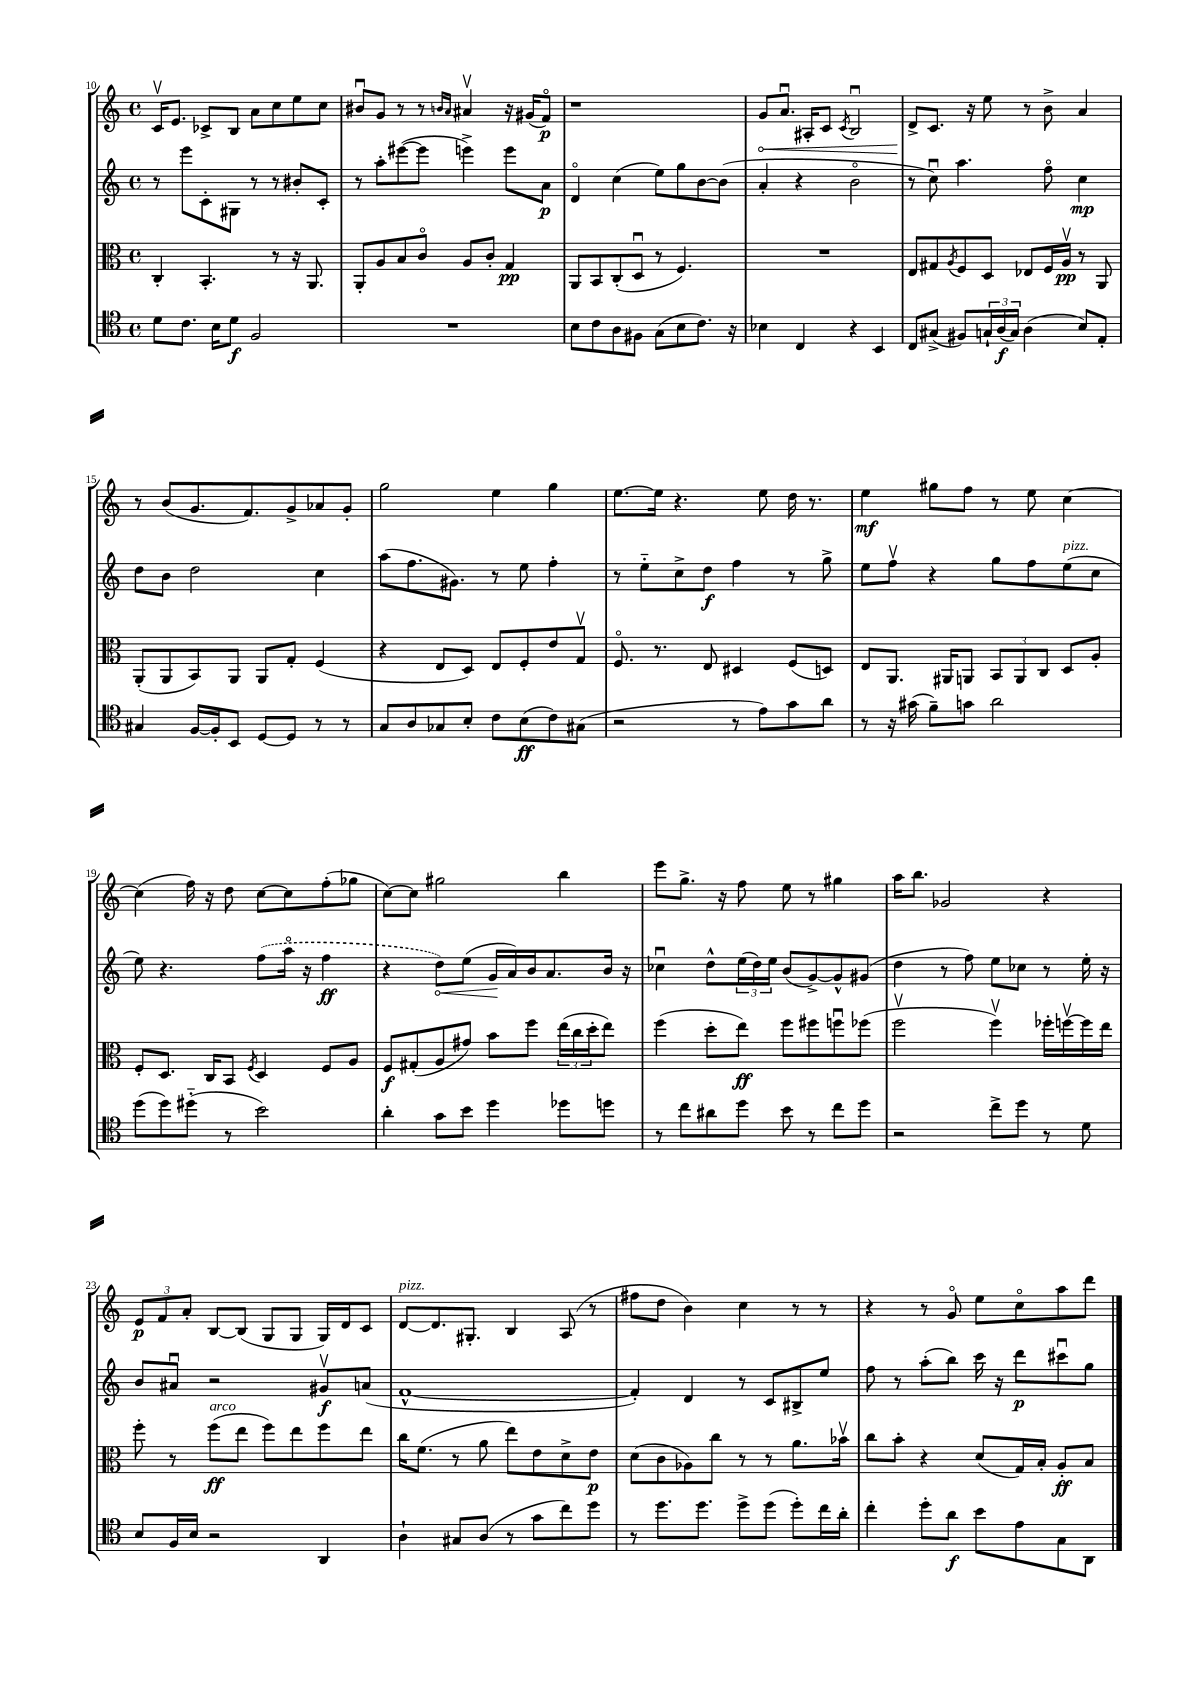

**kern	**dynam	**kern	**dynam	**kern	**dynam	**kern	**dynam
*part4	*part4	*part3	*part3	*part2	*part2	*part1	*part1
*staff4	*staff4	*staff3	*staff3	*staff2	*staff2	*staff1	*staff1
*clefC4	*	*clefC3	*	*clefG2	*	*clefG2	*
*k[]	*	*k[]	*	*k[]	*	*k[]	*
*M4/4	*	*M4/4	*	*M4/4	*	*M4/4	*
*met(c)	*	*met(c)	*	*met(c)	*	*met(c)	*
=10	=10	=10	=10	=10	=10	=10	=10
8d\L	.	4C'/	.	8r	.	16cv/KL	.
.	.	.	.	.	.	8.e/J	.
8.c\J	.	.	.	8eee\L	.	.	.
.	.	4.BB'/	.	8c'\	.	8c-X^/L	.
16B\KL	.	.	.	.	.	.	.
8d\J	f	.	.	8G#X\J	.	8B/J	.
2F/	.	.	.	8r	.	8a\L	.
.	.	8r	.	8r	.	8cc\	.
.	.	16r	.	8b#X'/L	.	8ee\	.
.	.	8.AA/	.	.	.	.	.
.	.	.	.	8c'/J	.	8cc\J	.
=11	=11	=11	=11	=11	=11	=11	=11
1r	.	8AA'/L	.	8r	.	8b#Xu/L	.
.	.	8A/	.	8aa'\L	.	8g/J	.
.	.	8B/	.	([8eee#X\	.	8r	.
.	.	8c/J	.	8eee#\J]	.	8r	.
.	.	.	.	.	.	16qqbn/LL	.
.	.	.	.	.	.	16qqa/JJ	.
.	.	8A/L	.	4eeen^\)	.	4a#Xv/	.
.	.	8c'/J	.	.	.	.	.
.	.	4G/	pp	8eee\L	.	16r	.
.	.	.	.	.	.	(16g#X/KL	.
.	.	.	.	8a\J	p	8f/J)	p
=12	=12	=12	=12	=12	=12	=12	=12
8B\L	.	8AA/L	.	4d/	.	1r	.
8c\	.	8BB/	.	.	.	.	.
8A\	.	(8C'/	.	(4cc\	.	.	.
8F#X\J	.	8Du/J	.	.	.	.	.
(8G\L	.	8r	.	8ee\L)	.	.	.
8B\	.	4.F/)	.	8gg\	.	.	.
8.c\J)	.	.	.	[8b\	.	.	.
.	.	.	.	(8b\J]	.	.	.
16r	.	.	.	.	.	.	.
=13	=13	=13	=13	=13	=13	=13	=13
!	!	!	!	!	!	!	!LO:HP:b
4B-X\	.	1r	.	4a'/	.	8g/L	<
.	.	.	.	.	.	8.au/J	.
4C/	.	.	.	4r	.	.	.
.	.	.	.	.	.	16A#X'/KL	.
.	.	.	.	.	.	8c/J	.
.	.	.	.	.	.	8qc/	.
4r	.	.	.	2b\	.	2Bu/	.
4BB/	.	.	.	.	.	.	.
=14	=14	=14	=14	=14	=14	=14	=14
8C/L	.	8E/L	.	8r	.	8d^/L	.
(8G#X^/J	.	8G#X/	.	8ccu\)	.	8.c/J	[
.	.	8qA/	.	.	.	.	.
8F#X/L)	.	8F/	.	4.aa\	.	.	.
.	.	.	.	.	.	16r	.
24Gn`/L	.	8D/J	.	.	.	8ee\	.
(24A/	f	.	.	.	.	.	.
24G/JJ)	.	.	.	.	.	.	.
(4A\	.	8E-X/L	.	.	.	8r	.
.	.	16F/L	.	8ff\	.	8b^\	.
.	.	16Av/JJ	pp	.	.	.	.
8B/L)	.	8r	.	4cc\	mp	4a/	.
8E'/J	.	8AA/	.	.	.	.	.
!!LO:LB:g=z
=15	=15	=15	=15	=15	=15	=15	=15
4G#X/	.	(8AA'/L	.	8dd\L	.	8r	.
.	.	8AA/	.	8b\J	.	(8b/L	.
[16F/LL	.	8BB/)	.	2dd\	.	8.g/	.
16F'/J]	.	.	.	.	.	.	.
8BB/J	.	8AA/J	.	.	.	.	.
.	.	.	.	.	.	8.f/)	.
[8D/L	.	8AA/L	.	.	.	.	.
8D/J]	.	8G'/J	.	.	.	8g^/	.
8r	.	(4F/	.	4cc\	.	8a-X/	.
8r	.	.	.	.	.	8g'/J	.
=16	=16	=16	=16	=16	=16	=16	=16
8G/L	.	4r	.	(8aa\L	.	2gg\	.
8A/	.	.	.	8.ff\	.	.	.
8G-X/	.	8E/L	.	.	.	.	.
.	.	.	.	8.g#X\J)	.	.	.
8B'/J	.	8D/J)	.	.	.	.	.
8c\L	.	8E/L	.	8r	.	4ee\	.
(8B\	ff	8F'/	.	8ee\	.	.	.
8c\)	.	8e/	.	4ff'\	.	4gg\	.
(8G#X\J	.	8Gv/J	.	.	.	.	.
=17	=17	=17	=17	=17	=17	=17	=17
2r	.	8.F/	.	8r	.	[8.ee\L	.
.	.	.	.	8ee\L	.	.	.
.	.	8.r	.	.	.	16ee\Jk]	.
.	.	.	.	8cc^\	.	4.r	.
.	.	8E/	.	8dd\J	f	.	.
8r	.	4D#X/	.	4ff\	.	.	.
8e\L)	.	.	.	.	.	8ee\	.
8g\	.	(8F/L	.	8r	.	16dd\	.
.	.	.	.	.	.	8.r	.
8a\J	.	8Dn/J)	.	8gg^\	.	.	.
=18	=18	=18	=18	=18	=18	=18	=18
8r	.	8E/L	.	8ee\L	.	4ee\	mf
16r	.	8.AA/J	.	8ffv\J	.	.	.
(16g#X\	.	.	.	.	.	.	.
8f~\L)	.	.	.	4r	.	8gg#X\L	.
.	.	16AA#X/KL	.	.	.	.	.
8gn\J	.	8AAn/J	.	.	.	8ff\J	.
2a\	.	12BB/L	.	8gg\L	.	8r	.
.	.	12AA/	.	.	.	.	.
.	.	.	.	8ff\	.	8ee\	.
.	.	12C/J	.	.	.	.	.
!	!	!	!	!LO:TX:a:i:t=pizz.	!	!	!
.	.	8D/L	.	(8ee\	.	[4cc\	.
.	.	8A'/J	.	8cc\J	.	.	.
!!LO:LB:g=z
=19	=19	=19	=19	=19	=19	=19	=19
(8dd\L	.	8F'/L	.	8ee\)	.	(4cc\]	.
8dd\)	.	8.D/J	.	4.r	.	.	.
(8dd#X\J	.	.	.	.	.	16ff\)	.
.	.	16C/KL	.	.	.	16r	.
8r	.	8BB/J	.	.	.	8dd\	.
.	.	8qF/	.	.	.	.	.
2b\)	.	4D/	.	(8ff\L	.	[8cc\L	.
.	.	.	.	16aa\Jk	.	8cc\]	.
.	.	.	.	16r	.	.	.
.	.	8F/L	.	4ff\	ff	(8ff'\	.
.	.	8A/J	.	.	.	8gg-X\J	.
=20	=20	=20	=20	=20	=20	=20	=20
4a'\	.	8F/L	f	4r	.	[8cc\L)	.
.	.	(8G#X'/	.	.	.	8cc\J]	.
!	!	!	!	!	!LO:HP:b	!	!
8g\L	.	8A/	.	8dd\L)	<	2gg#X\	.
8b\J	.	8g#X/J)	.	(8ee\J	.	.	.
4dd\	.	8b\L	.	16g/LL	.	.	.
.	.	.	.	16a/)	[	.	.
.	.	8ff\J	.	16b/J	.	.	.
.	.	.	.	8.a/	.	.	.
8dd-X\L	.	(24ee\LL	.	.	.	4bb\	.
.	.	24cc\	.	.	.	.	.
.	.	24dd'\J	.	.	.	.	.
8ddn\J	.	8ee\J)	.	16b/Jk	.	.	.
.	.	.	.	16r	.	.	.
=21	=21	=21	=21	=21	=21	=21	=21
8r	.	(4ff\	.	4cc-Xu\	.	8eee\L	.
8cc\L	.	.	.	.	.	8.gg^\J	.
8a#X\	.	8dd'\L	.	8dd^^\L	.	.	.
.	.	.	.	.	.	16r	.
8dd\J	.	8ee\J)	ff	(24ee\L	.	8ff\	.
.	.	.	.	24dd\)	.	.	.
.	.	.	.	24ee\JJ	.	.	.
8b\	.	8ff\L	.	(8b/L	.	8ee\	.
8r	.	8ff#X\	.	[8g^/)	.	8r	.
8cc\L	.	8ffnu\	.	8g^^/]	.	4gg#X\	.
8dd\J	.	(8ff-X\J	.	(8g#X/J	.	.	.
=22	=22	=22	=22	=22	=22	=22	=22
2r	.	2ffv\	.	4dd\	.	16aa\KL	.
.	.	.	.	.	.	8.bb\J	.
.	.	.	.	8r	.	2g-X/	.
.	.	.	.	8ff\)	.	.	.
8cc^\L	.	4ffv\)	.	8ee\L	.	.	.
8dd\J	.	.	.	8cc-X\J	.	.	.
8r	.	16ff-X'\LL	.	8r	.	4r	.
.	.	[16ffnv\	.	.	.	.	.
8d\	.	16ff\]	.	16ee'\	.	.	.
.	.	16ee\JJ	.	16r	.	.	.
!!LO:LB:g=z
=23	=23	=23	=23	=23	=23	=23	=23
8B/L	.	8ff'\	.	8b/L	.	12e/L	p
.	.	.	.	.	.	12f/	.
16F/L	.	8r	.	8a#Xu/J	.	.	.
.	.	.	.	.	.	12a'/J	.
16B/JJ	.	.	.	.	.	.	.
!	!	!LO:TX:a:i:t=arco	!	!	!	!	!
2r	.	(8ff\L	ff	2r	.	[8B/L	.
.	.	8ee\J	.	.	.	(8B/J]	.
.	.	8ff\L)	.	.	.	8G/L	.
.	.	8ee\	.	.	.	8G/J	.
4AA/	.	8ff\	.	8g#Xv/L	f	16G/LL)	.
.	.	.	.	.	.	16d/J	.
.	.	8ee\J	.	(8an/J	.	8c/J	.
=24	=24	=24	=24	=24	=24	=24	=24
!	!	!	!	!	!	!LO:TX:a:i:t=pizz.	!
4A`\	.	16cc\KL	.	[1f^^	.	[8d/L	.
.	.	(8.f\J	.	.	.	.	.
.	.	.	.	.	.	8.d/]	.
8G#X/L	.	8r	.	.	.	.	.
.	.	.	.	.	.	8.G#X'/J	.
(8A/J	.	8a\	.	.	.	.	.
8r	.	8ee\L)	.	.	.	4B/	.
8g\L	.	8e\	.	.	.	.	.
8cc\)	.	8d^\	.	.	.	(8A/	.
8dd\J	.	8e\J	p	.	.	8r	.
=25	=25	=25	=25	=25	=25	=25	=25
8r	.	(8d\L	.	4f'/])	.	8ff#X\L	.
8.dd\L	.	8c\	.	.	.	8dd\J	.
.	.	8A-X\)	.	4d/	.	4b\)	.
8.dd\J	.	.	.	.	.	.	.
.	.	8cc\J	.	.	.	.	.
8dd^\L	.	8r	.	8r	.	4cc\	.
(8dd\J	.	8r	.	8c/L	.	.	.
8dd'\L)	.	8.a\L	.	8B#X^/	.	8r	.
16cc\L	.	.	.	8ee/J	.	8r	.
16a'\JJ	.	16b-Xv\Jk	.	.	.	.	.
=26	=26	=26	=26	=26	=26	=26	=26
4cc'\	.	8cc\L	.	8ff\	.	4r	.
.	.	8b'\J	.	8r	.	.	.
8dd'\L	.	4r	.	(8aa'\L	.	8r	.
8a\J	f	.	.	8bb\J)	.	8g/	.
8b\L	.	(8d/L	.	16ccc\	.	8ee\L	.
.	.	.	.	16r	.	.	.
8e\	.	16G/L)	.	8ddd\L	p	8cc\	.
.	.	16B'/JJ	.	.	.	.	.
8G\	.	8A'/L	ff	8ccc#Xu\	.	8aa\	.
8AA\J	.	8B/J	.	8gg\J	.	8ddd\J	.
==	==	==	==	==	==	==	==
*-	*-	*-	*-	*-	*-	*-	*-
